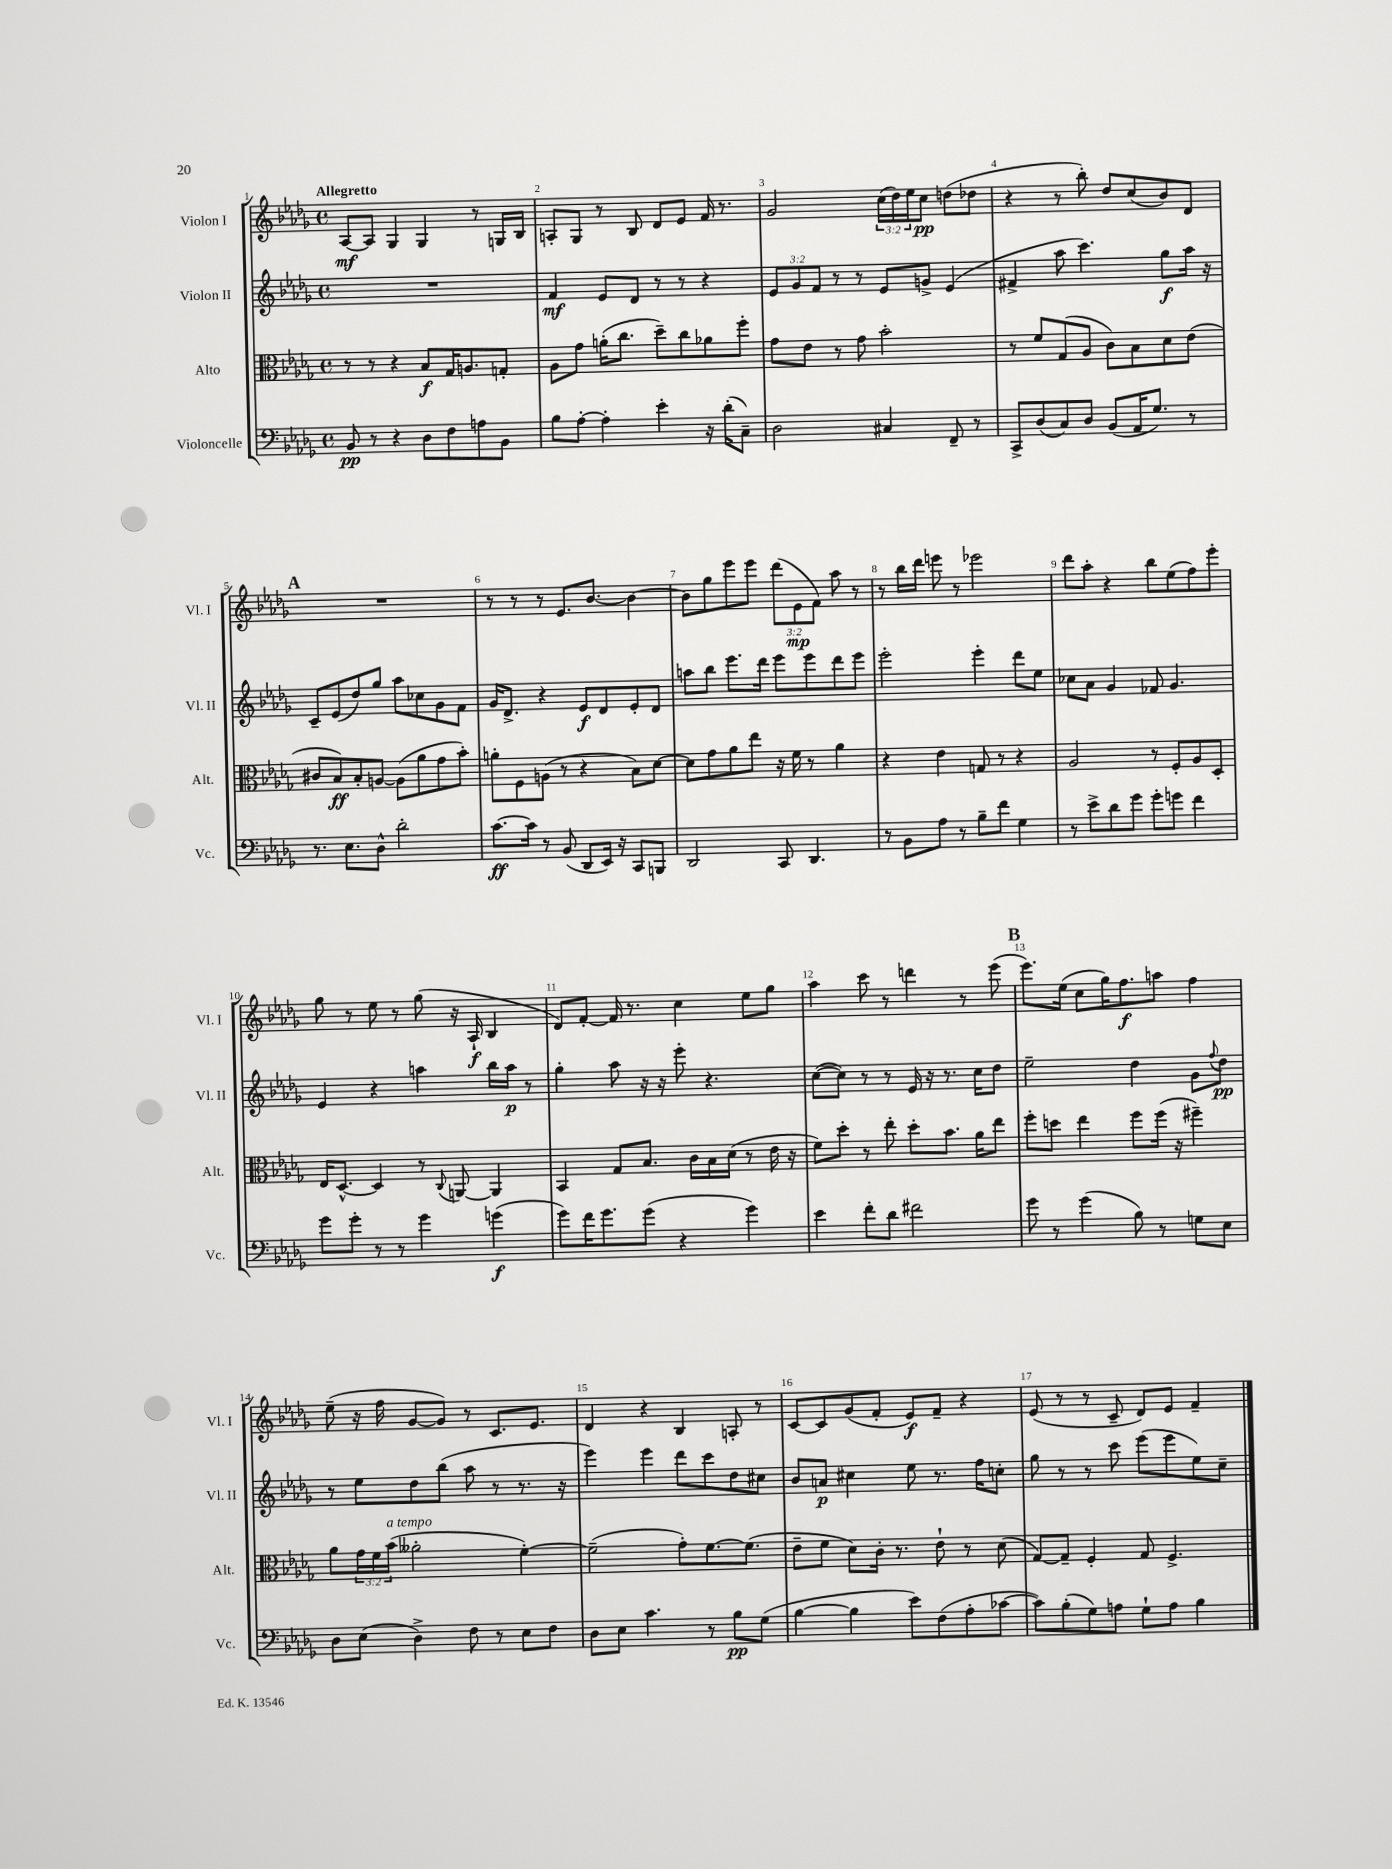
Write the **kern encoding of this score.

**kern	**dynam	**kern	**dynam	**kern	**dynam	**kern	**dynam
*part4	*part4	*part3	*part3	*part2	*part2	*part1	*part1
*staff4	*staff4	*staff3	*staff3	*staff2	*staff2	*staff1	*staff1
*I"Violoncelle	*	*I"Alto	*	*I"Violon II	*	*I"Violon I	*
*I'Vc.	*	*I'Alt.	*	*I'Vl. II	*	*I'Vl. I	*
*clefF4	*	*clefC3	*	*clefG2	*	*clefG2	*
*k[b-e-a-d-g-]	*	*k[b-e-a-d-g-]	*	*k[b-e-a-d-g-]	*	*k[b-e-a-d-g-]	*
*M4/4	*	*M4/4	*	*M4/4	*	*M4/4	*
*met(c)	*	*met(c)	*	*met(c)	*	*met(c)	*
=1	=1	=1	=1	=1	=1	=1	=1
!	!	!	!	!	!	!LO:TX:a:B:t=Allegretto	!
8BB-/	pp	8r	.	1r	.	[8A-/L	mf
8r	.	8r	.	.	.	8A-/J]	.
4r	.	4r	.	.	.	4G-/	.
8D-\L	.	8B-/L	f	.	.	4G-/	.
8F\	.	16G-/K	.	.	.	.	.
.	.	8.An/	.	.	.	.	.
8An\	.	.	.	.	.	8r	.
8BB-\J	.	8Gn'/J	.	.	.	16Gn/LL	.
.	.	.	.	.	.	16B-/JJ	.
=2	=2	=2	=2	=2	=2	=2	=2
8B-\L	.	8A-\L	.	4f/	mf	8An'/L	.
[8A-'\J	.	8g-\J	.	.	.	8G-/J	.
4A-'\]	.	(16an'\KL	.	8e-/L	.	8r	.
.	.	8.cc\J	.	.	.	.	.
.	.	.	.	8d-/J	.	8B-/	.
4e-'\	.	8dd-~\L)	.	8r	.	8d-/L	.
.	.	8cc\	.	8r	.	8e-/J	.
16r	.	8a-X\	.	4r	.	16f/	.
(16d-'\KL	.	.	.	.	.	8.r	.
8C~\J)	.	8ff'\J	.	.	.	.	.
=3	=3	=3	=3	=3	=3	=3	=3
2D-\	.	8g-\L	.	12e-/L	.	2g-/	.
.	.	.	.	12g-/	.	.	.
.	.	8e-\J	.	.	.	.	.
.	.	.	.	12f/J	.	.	.
.	.	8r	.	8r	.	.	.
.	.	8g-\	.	8r	.	.	.
4C#X/	.	2b-'\	.	8e-/L	.	(24cc\LL	.
.	.	.	.	.	.	24dd-\)	.
.	.	.	.	.	.	24ee-\J	.
.	.	.	.	8gn^/J	.	8cc\J	pp
8FF~/	.	.	.	(4e-/	.	(8ddn\L	.
8r	.	.	.	.	.	8dd-X\J	.
=4	=4	=4	=4	=4	=4	=4	=4
8CC^/L	.	8r	.	4f#X^/	.	4r	.
(8D-/	.	8f/L	.	.	.	.	.
8C/)	.	(8G-/	.	8aa-\	.	8r	.
8D-/J	.	8A-/J	.	4.ccc\)	.	8bb-'\)	.
(8BB-/L	.	8c\L)	.	.	.	8dd-/L	.
16AA-/K	.	8B-\	.	.	.	(8cc/	.
8.G-/J)	.	.	.	.	.	.	.
.	.	8d-\	.	8gg-\L	f	8b-/)	.
8r	.	(8e-\J	.	16aa-\Jk	.	8d-/J	.
.	.	.	.	16r	.	.	.
!!LO:LB:g=z
!!LO:REH:place=s1:t=A
=5	=5	=5	=5	=5	=5	=5	=5
8.r	.	8c#X/L	.	8c~/L	.	1r	.
.	.	8B-/)	ff	(8e-/	.	.	.
8.E-\L	.	.	.	.	.	.	.
.	.	8B-'/	.	8dd-/)	.	.	.
8D-^^\J	.	[8An/J	.	8gg-/J	.	.	.
2d-'\	.	(8A\L]	.	8aa-\L	.	.	.
.	.	8a-\	.	8cc-X\	.	.	.
.	.	8g-\	.	8g-\	.	.	.
.	.	8b-'\J)	.	8f\J	.	.	.
=6	=6	=6	=6	=6	=6	=6	=6
[8.c\L	ff	8an'\L	.	16g-/KL	.	8r	.
.	.	.	.	8.d-^/J	.	.	.
.	.	8F\	.	.	.	8r	.
16c\Jk]	.	.	.	.	.	.	.
8r	.	(8An\J	.	4r	.	8r	.
(8BB-/	.	8r	.	.	.	8.e-/L	.
8DD-/L	.	4r	.	8e-/L	f	.	.
.	.	.	.	.	.	[8.b-/J	.
16EE-/Jk)	.	.	.	8d-/	.	.	.
16r	.	.	.	.	.	.	.
8CC/L	.	8B-\L)	.	8e-'/	.	4b-\_	.
8BBBn/J	.	[8d-\J	.	8d-/J	.	.	.
=7	=7	=7	=7	=7	=7	=7	=7
2DD-/	.	8d-\L]	.	8aan\L	.	8b-\L]	.
.	.	8g-\	.	8bb-\J	.	8gg-\	.
.	.	8a-\	.	8.eee-\L	.	8eee-\	.
.	.	8ee-\J	.	.	.	8eee-\J	.
.	.	.	.	16ddd-\Jk	.	.	.
8CC/	.	16r	.	8eee-\L	.	(12ddd-\L	.
.	.	16f\	.	.	.	.	.
.	.	.	.	.	.	12e-\	mp
4.DD-/	.	8r	.	8eee-\	.	.	.
.	.	.	.	.	.	12f\J)	.
.	.	4a-\	.	8ddd-\	.	8aa-\	.
.	.	.	.	8eee-\J	.	8r	.
=8	=8	=8	=8	=8	=8	=8	=8
8r	.	4r	.	2eee-'\	.	8r	.
8BB-\L	.	.	.	.	.	16bb-\LL	.
.	.	.	.	.	.	16ddd-\JJ	.
8A-\J	.	4e-\	.	.	.	8eeen\	.
8r	.	.	.	.	.	8r	.
8B-~\L	.	8Gn/	.	4eee-'\	.	2eee-X\	.
8f\J	.	8r	.	.	.	.	.
4G-\	.	4r	.	8ddd-\L	.	.	.
.	.	.	.	8ee-\J	.	.	.
=9	=9	=9	=9	=9	=9	=9	=9
8r	.	2A-/	.	8cc-X\L	.	8ddd-\L	.
8e-^\L	.	.	.	8a-\J	.	8aa-'\J	.
8d-\	.	.	.	4g-/	.	4r	.
8g-\J	.	.	.	.	.	.	.
8g-'\L	.	8r	.	8f-X/	.	8bb-\L	.
8gn\J	.	8F'/L	.	4.g-/	.	(8ee-\	.
4f\	.	8A-/	.	.	.	8ff\)	.
.	.	8D-'/J	.	.	.	8eee-'\J	.
!!LO:LB:g=z
=10	=10	=10	=10	=10	=10	=10	=10
8g-\L	.	16E-/KL	.	4e-/	.	8gg-\	.
.	.	[8.D-^^/J	.	.	.	.	.
8g-'\J	.	.	.	.	.	8r	.
8r	.	4D-/]	.	4r	.	8ee-\	.
8r	.	.	.	.	.	8r	.
4g-\	.	8r	.	4aan\	.	(8gg-\	.
.	.	8qqC/	.	.	.	.	.
.	.	[8AAn/	.	.	.	16r	.
.	.	.	.	.	.	16A-`/	f
(4gn\	f	4AA/]	.	16bb-\LL	.	4B-/	.
.	.	.	.	16aa\JJ	p	.	.
.	.	.	.	8r	.	.	.
=11	=11	=11	=11	=11	=11	=11	=11
8g-\L)	.	4BB-/	.	4gg-'\	.	8d-/L)	.
16f\K	.	.	.	.	.	[8f'/J	.
8.g-\	.	.	.	.	.	.	.
.	.	8G-/L	.	8aa-\	.	16f/]	.
.	.	.	.	.	.	8.r	.
(8g-\J	.	8.B-/J	.	16r	.	.	.
.	.	.	.	16r	.	.	.
4r	.	.	.	8eee-'\	.	4cc\	.
.	.	16c\LL	.	.	.	.	.
.	.	16B-\	.	4.r	.	.	.
.	.	(16d-\JJ	.	.	.	.	.
4g-\)	.	8r	.	.	.	8ee-\L	.
.	.	16e-\	.	.	.	8gg-\J	.
.	.	16r	.	.	.	.	.
=12	=12	=12	=12	=12	=12	=12	=12
4e-\	.	8f\L)	.	([8cc\L	.	4aa-\	.
.	.	8dd-'\J	.	8cc\J])	.	.	.
8f'\L	.	8r	.	8r	.	8ccc\	.
8d-\J	.	8ee-'\	.	8r	.	8r	.
2f#X\	.	8dd-'\L	.	16e-/	.	4dddn\	.
.	.	.	.	16r	.	.	.
.	.	8.b-\J	.	8.r	.	.	.
.	.	.	.	.	.	8r	.
.	.	16a-\KL	.	16cc\KL	.	.	.
.	.	8ee-\J	.	8dd-\J	.	(8eee-\	.
!!LO:REH:place=s1:t=B
=13	=13	=13	=13	=13	=13	=13	=13
8g-\	.	8ff'\L	.	2ee-~\	.	8.eee-\L)	.
8r	.	8ddn\J	.	.	.	.	.
.	.	.	.	.	.	(16ee-\Jk	.
(4g-\	.	4ee-\	.	.	.	8cc\L	.
.	.	.	.	.	.	16gg-\K)	.
.	.	.	.	.	.	8.ff\	f
8B-\)	.	8ff\L	.	4dd-\	.	.	.
8r	.	(16ff\Jk	.	.	.	8aan\J	.
.	.	16r	.	.	.	.	.
8Gn\L	.	4ff#X~\)	.	8g-\L	.	4ff\	.
.	.	.	.	8qqff/	.	.	.
8E-\J	.	.	.	8dd-\J	pp	.	.
!!LO:LB:g=z
=14	=14	=14	=14	=14	=14	=14	=14
8D-\L	.	8a-\L	.	8r	.	(8ee-~\	.
(8E-\J	.	24g-\L	.	8ee-\L	.	16r	.
.	.	24f\	.	.	.	.	.
.	.	.	.	.	.	16ff\	.
!	!	!LO:TX:a:i:t=a tempo	!	!	!	!	!
.	.	(24b-\JJ	.	.	.	.	.
4D-^\)	.	2a--X'\	.	8dd-\	.	[8g-/L	.
.	.	.	.	(8bb-\J	.	8g-/J])	.
8F\	.	.	.	8aa-\	.	8r	.
8r	.	.	.	8r	.	8.c/L	.
8E-\L	.	[4f'\)	.	8.r	.	.	.
.	.	.	.	.	.	8.e-/J	.
8F\J	.	.	.	.	.	.	.
.	.	.	.	16r	.	.	.
=15	=15	=15	=15	=15	=15	=15	=15
8D-\L	.	(2f~\]	.	4eee-\)	.	4d-/	.
8E-\J	.	.	.	.	.	.	.
4.c\	.	.	.	4eee-\	.	4r	.
.	.	8g-'\L)	.	8ddd-\L	.	4B-/	.
8r	.	[8.f\	.	8ccc\	.	.	.
8B-\L	pp	.	.	8dd-\	.	8An'/	.
.	.	(8.f\J]	.	.	.	.	.
(8G-\J	.	.	.	8cc#X\J	.	8r	.
=16	=16	=16	=16	=16	=16	=16	=16
[4B-\	.	8e-~\L	.	8b-/L	.	[8c/L	.
.	.	8f\J	.	8an/J	p	8c/]	.
4B-\]	.	8d-\L)	.	4cc#X\	.	(8g-/	.
.	.	16c'\Jk	.	.	.	8f'/J	.
.	.	8.r	.	.	.	.	.
8e-\L)	.	.	.	8ee-\	.	8e-/L)	f
(8F\	.	8e-`\	.	8.r	.	8f~/J	.
8A-'\	.	8r	.	.	.	4r	.
.	.	.	.	16ff\KL	.	.	.
[8c-X\J	.	(8d-\	.	8ccn'\J	.	.	.
=17	=17	=17	=17	=17	=17	=17	=17
8c-\L])	.	[8G-/L)	.	8gg-\	.	(8e-/	.
(8B-'\	.	8G-~/J]	.	8r	.	8r	.
8G-\)	.	4F'/	.	8r	.	8r	.
8An\J	.	.	.	8ccc\	.	8c~/	.
8G-`\L	.	8G-/	.	(8eee-\L	.	8d-/L)	.
8A\J	.	4.F^/	.	8eee-\	.	8e-/J	.
4B-\	.	.	.	8ee-\)	.	4f~/	.
.	.	.	.	8cc~\J	.	.	.
==	==	==	==	==	==	==	==
*-	*-	*-	*-	*-	*-	*-	*-
